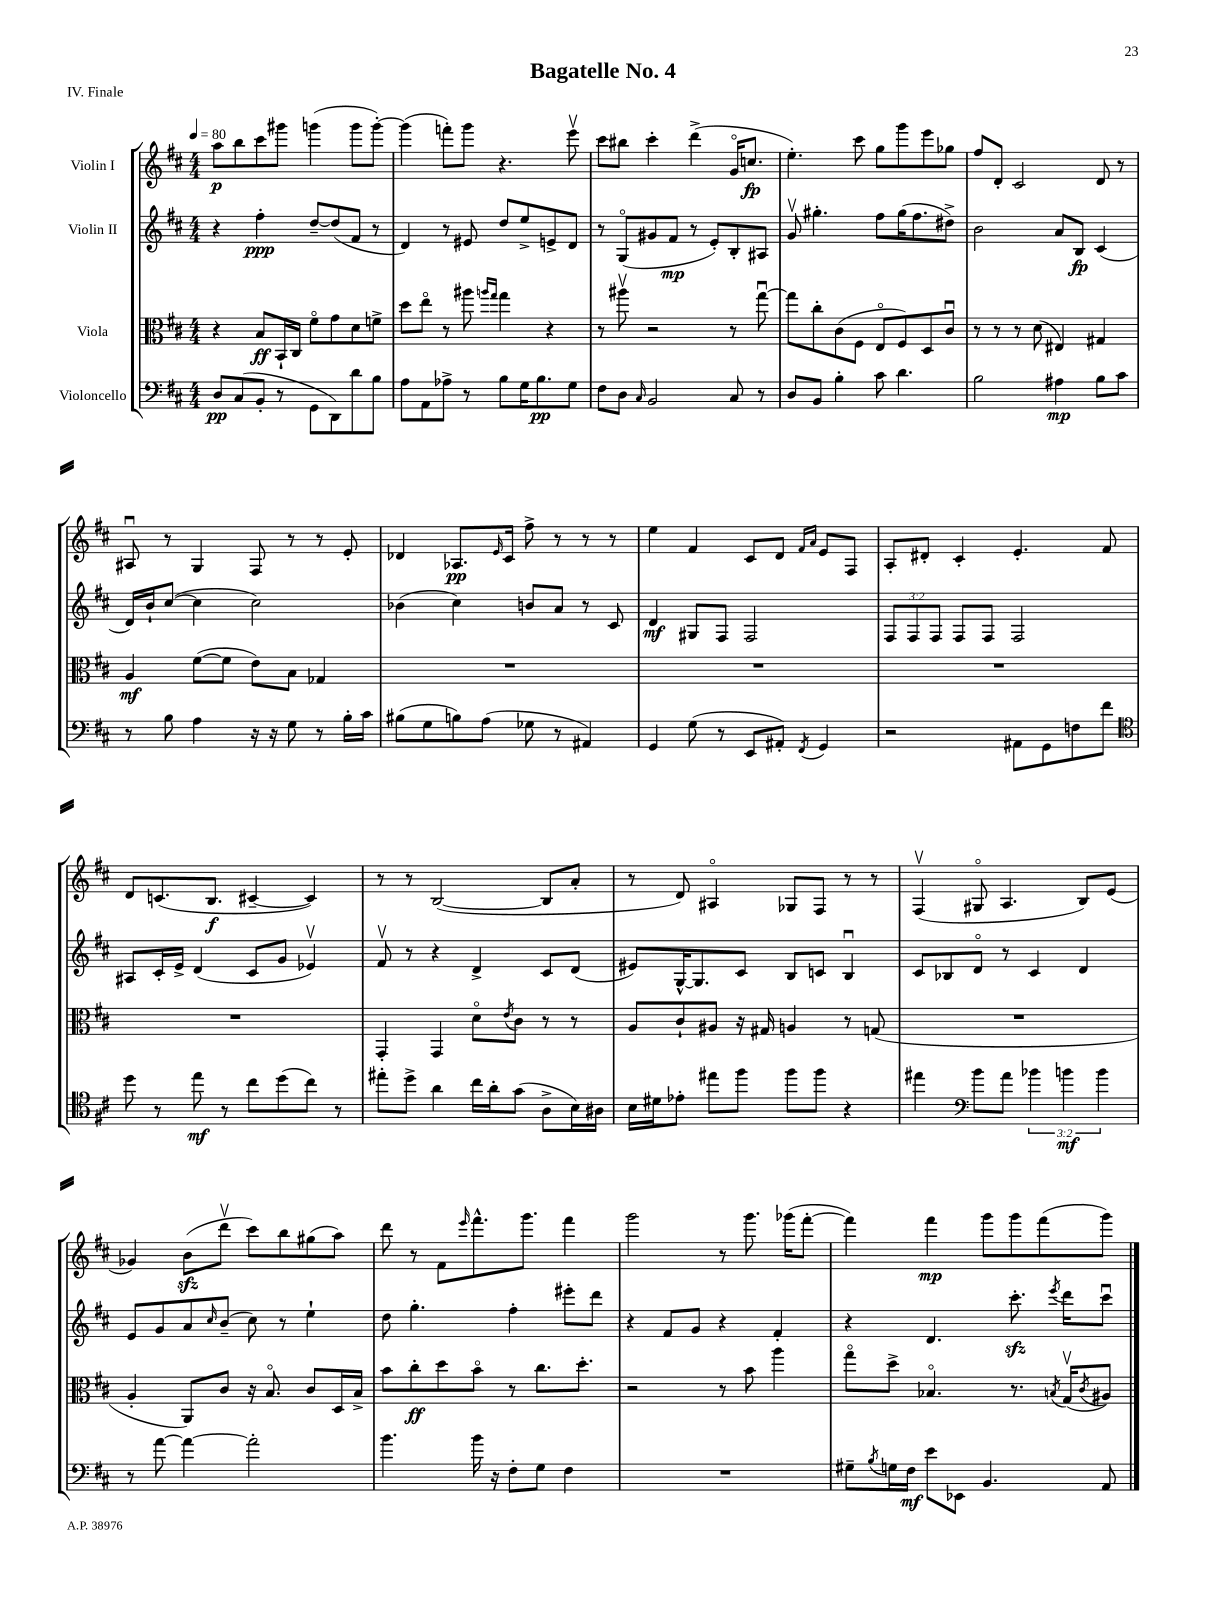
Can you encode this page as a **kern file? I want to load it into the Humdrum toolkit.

**kern	**kern	**kern	**kern
*staff4	*staff3	*staff2	*staff1
*clefF4	*clefC3	*clefG2	*clefG2
*k[f#c#]	*k[f#c#]	*k[f#c#]	*k[f#c#]
*M4/4	*M4/4	*M4/4	*M4/4
*MM80	*MM80	*MM80	*MM80
8D	4r	4r	8aa
(8C#	.	.	8bb
8BB'	8B	4ff#'	8ccc#
8r	16BB`	.	8ggg#
.	16C#	.	.
8GG	8f#o	[8dd~	(4ggg
8DD)	8g	(8dd]	.
8d	8d	8f#	8ggg
8B	8f^	8r	[8ggg')
=	=	=	=
8A	8dd	4d)	(4ggg]
8AA	8eeo	.	.
8A-^	8r	8r	8fff')
8r	8aa#	8e#	8ggg
.	16qqaa	.	.
.	16qqgg	.	.
8B	4gg	8dd	4.r
16G	.	8ee^	.
8.B	.	.	.
.	4r	8e^	.
8G	.	8d	8eeev
=	=	=	=
8F#	8r	8r	8ccc#
8D	8aa#v	(8Go	8bb#
16qqC#	.	.	.
2BB	2r	8g#	4ccc#'
.	.	8f#	.
.	.	8r	(4ddd^
.	.	8e')	.
8C#	8r	8B'	16go
.	.	.	8.cc
8r	[8ggu	8A#	.
=	=	=	=
8D	8gg]	8gv	4.ee')
8BB	8cc#'	4.gg#'	.
4B'	(8c#	.	.
.	8F#	.	8ccc#
8c#	8Eo	8ff#	8gg
4.d	8F#)	(16gg#	8ggg
.	.	8.ff#	.
.	8D	.	8eee
.	8c#u	8dd#^)	8gg-
=	=	=	=
2B	8r	2b	8ff#
.	8r	.	8d'
.	8r	.	2c#
.	(8d	.	.
4A#	4E#)	8a	.
.	.	8B	.
8B	4G#	(4c#	8d
8c#	.	.	8r
=	=	=	=
8r	4A	16d)	8A#u
.	.	16b`	.
8B	.	([8cc#	8r
4A	([8f#	4cc#]	4G
.	8f#]	.	.
16r	8e)	2cc#)	8F#
16r	.	.	.
8G	8B	.	8r
8r	4G-	.	8r
16B'	.	.	8e'
16c#	.	.	.
=	=	=	=
(8B#	1r	(4b-	4d-
8G	.	.	.
8B)	.	4cc#)	8.A-
(8A	.	.	.
.	.	.	16qqe
.	.	.	16c#
8G-	.	8b	8ff#^
8r	.	8a	8r
4AA#)	.	8r	8r
.	.	8c#	8r
=	=	=	=
4GG	1r	4d	4ee
(8G	.	8G#	4f#
8r	.	8F#	.
8EE	.	2F#	8c#
8AA#')	.	.	8d
.	.	.	16qqf#
8qFF#	.	.	16qqa
4GG	.	.	8e
.	.	.	8F#
=	=	=	=
2r	1r	12F#	8A'
.	.	12F#	.
.	.	.	8d#'
.	.	12F#	.
.	.	8F#	4c#'
.	.	8F#	.
8AA#	.	2F#	4.e'
8GG	.	.	.
8F	.	.	.
8f#	.	.	8f#
=	=	=	=
*clefC4	*	*	*
8dd	1r	8A#	8d
8r	.	16c#'	(8.c
.	.	16e^	.
8ee	.	(4d	.
.	.	.	8.B
8r	.	.	.
8cc#	.	8c#	[4c#~
(8dd	.	8g	.
8cc#)	.	4e-v)	4c#])
8r	.	.	.
=	=	=	=
8ee#'	4GG'	8f#v	8r
8dd^	.	8r	8r
4a	4GG	4r	([2B
16cc#	8do	4d^	.
16a'	.	.	.
.	8qe	.	.
(8g	8c#	.	.
8A^	8r	8c#	8B]
16B)	8r	(8d	8a'
16A#	.	.	.
=	=	=	=
16B	8A	8e#)	8r
16d#	.	.	.
8e-'	8c#`	[16G^^	8d)
.	.	8.G]	.
8ee#	8A#	.	4A#o
8ff#	16r	8c#	.
.	16G#	.	.
8ff#	4A	8B	8G-
8ff#	.	8c	8F#
4r	8r	4Bu	8r
.	(8G	.	8r
=	=	=	=
4ee#	1r	8c#	(4F#v
.	.	8B-	.
*clefF4	*	*	*
8b	.	8do	8G#o
8a	.	8r	4.A
6b-	.	4c#	.
6b	.	.	.
.	.	4d	8B)
6b	.	.	.
.	.	.	(8e
=	=	=	=
8r	4A'	8e	4g-)
[8a	.	8g	.
4a_	8AA)	8a	(8b
.	.	16qqcc#	.
.	8c#	(8b~	8dddv
2a']	16r	8cc#)	8ccc#)
.	8.Bo	.	.
.	.	8r	8bb
.	8c#	4ee`	(8gg#
.	16D	.	8aa)
.	16B^	.	.
=	=	=	=
4.b	8b	8dd	8ddd
.	8cc#'	4.gg'	8r
.	8dd	.	8f#
.	.	.	16qqeee
16b	8bo	.	8.fff#^^
16r	.	.	.
8F#'	8r	4ff#'	.
.	.	.	8.ggg
8G	8.cc#	.	.
4F#	.	8eee#'	4fff#
.	8.dd'	.	.
.	.	8ddd	.
=	=	=	=
1r	2r	4r	2ggg
.	.	8f#	.
.	.	8g	.
.	8r	4r	8r
.	8b	.	8.ggg
.	4aa	4f#'	.
.	.	.	(16ggg-
.	.	.	[8fff#'
=	=	=	=
8G#~	8ggo	4r	4fff#])
8qB	.	.	.
16G	8dd^	.	.
16F#	.	.	.
8e	4.B-o	4.d	4fff#
8EE-	.	.	.
4.BB	.	.	8ggg
.	8.r	8.ccc#'	8ggg
.	.	.	(8fff#
.	8qB	8qeee	.
.	(16Gv	16ddd	.
.	8qc#	.	.
8AA	8A#)	8ccc#u	8ggg)
==	==	==	==
*-	*-	*-	*-
